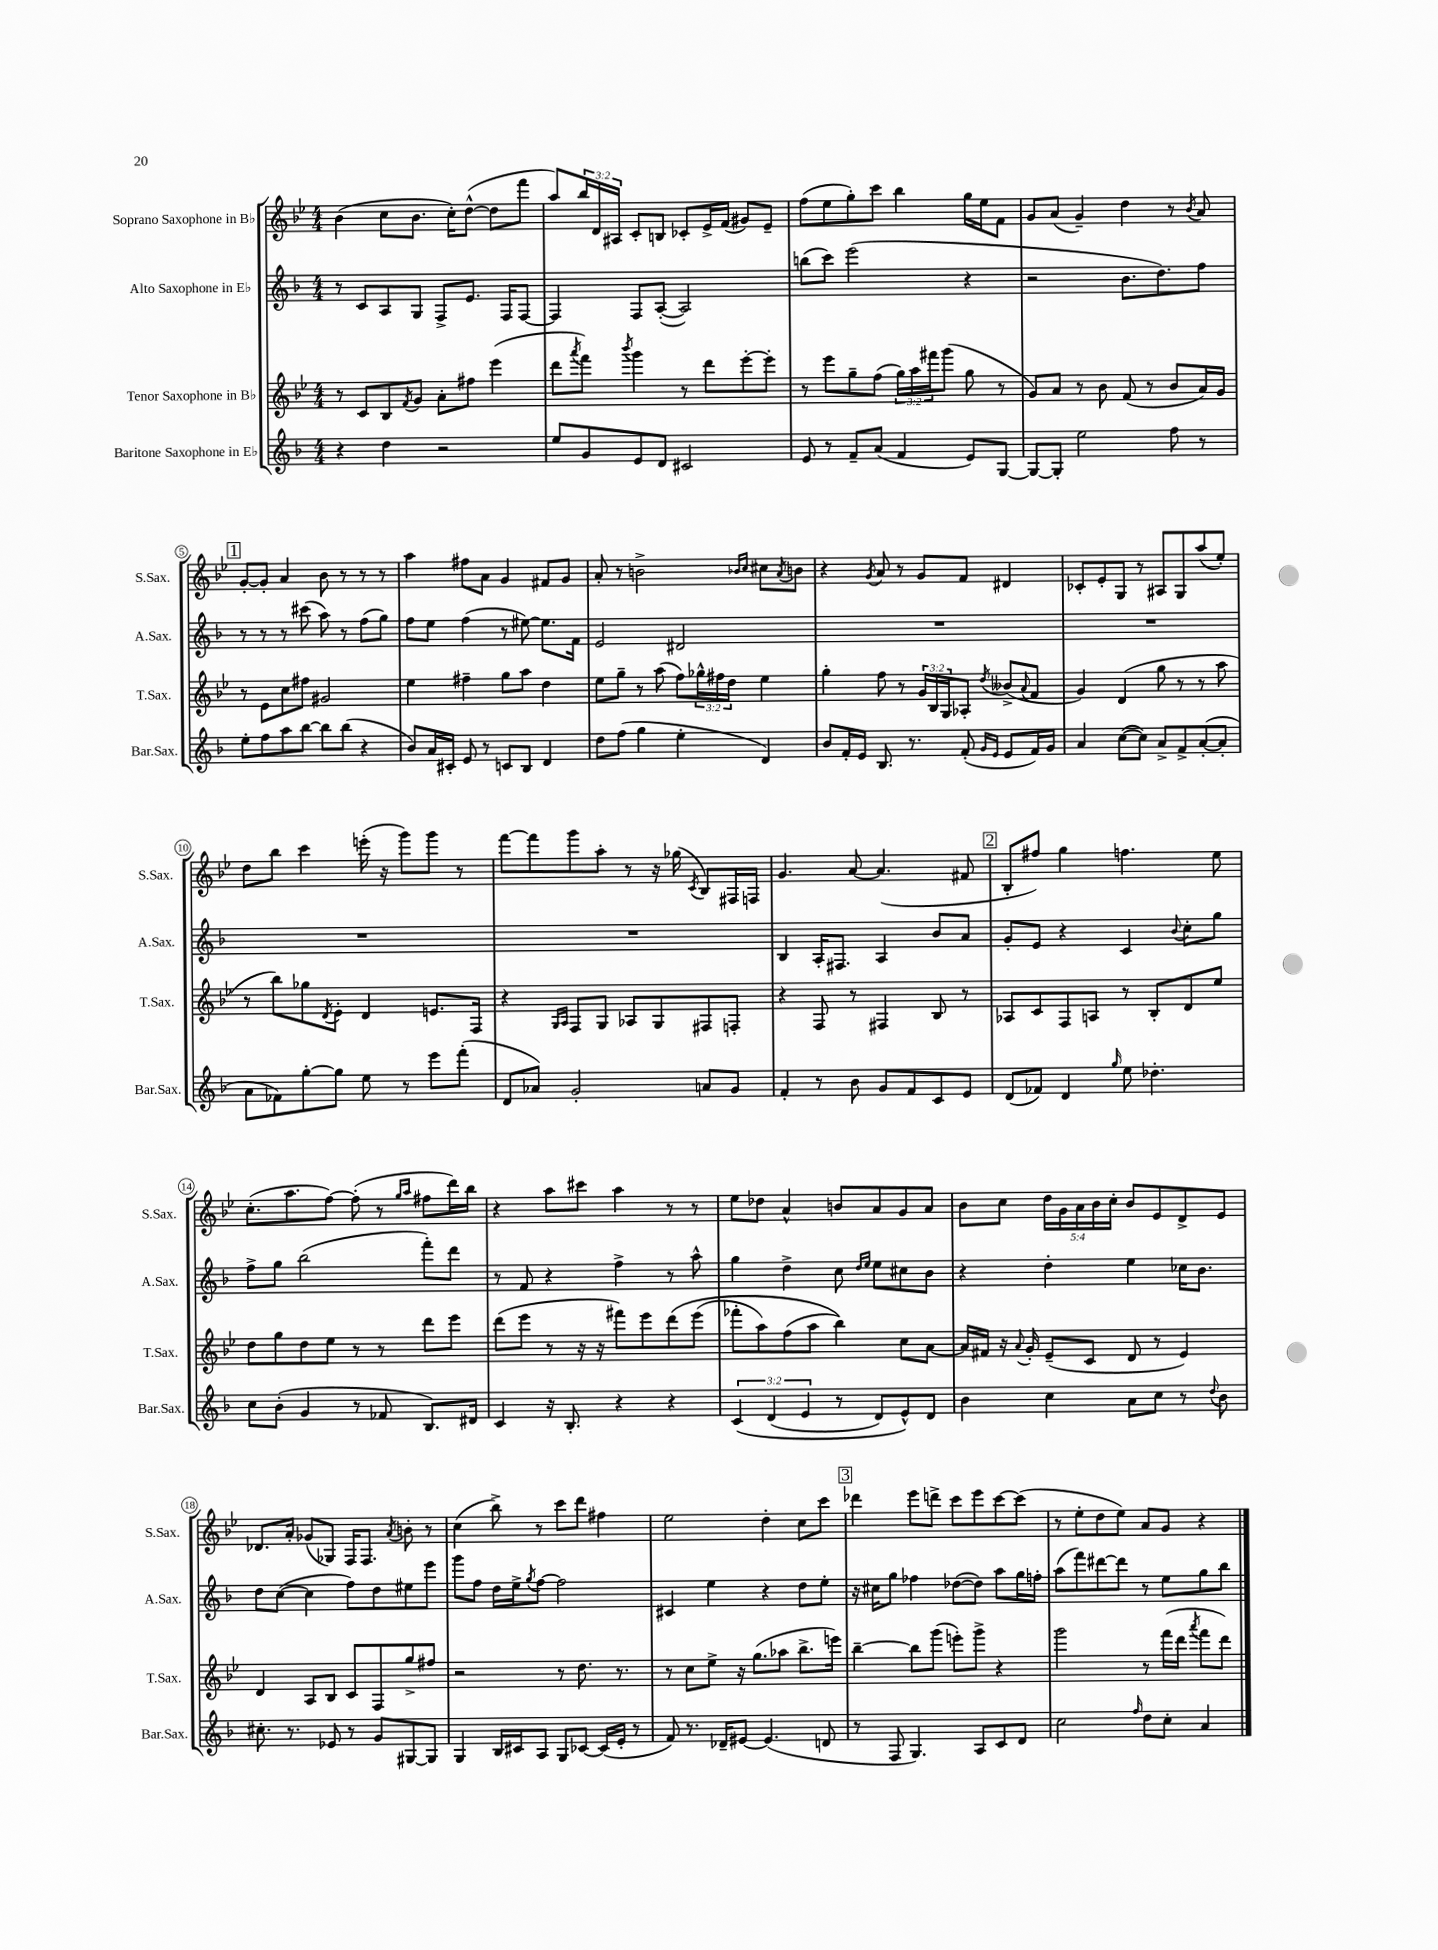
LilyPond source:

<<
\new StaffGroup <<
\new Staff = "s0" \with { instrumentName = "Soprano Saxophone in Bb" shortInstrumentName = "S.Sax." } {
    \clef treble \key bes \major \numericTimeSignature \time 4/4 \override Staff.TupletNumber.text = #tuplet-number::calc-fraction-text
    bes'4( c''8 bes'8. c''16-.) d''8~-^( d''8 f'''8 |
    a''8) \tuplet 3/2 { bes''16 d'16 ais16 } c'8-. b8 ces'8-. ees'16-> f'16( gis'8) ees'8-- |
    f''8( ees''8 g''8-.) c'''8 bes''4 g''16 ees''16 f'8 |
    g'8 a'8( g'4--) d''4 r8 \acciaccatura { bes'8 } a'8 |
    \mark \markup { \box "1" } g'8~-. g'8-. a'4 bes'8 r8 r8 r8 |
    a''4 fis''8 a'8 g'4 fis'8 g'8 |
    a'8-. r8 b'2-> \grace { bes'16 c''16 } cis''8 \acciaccatura { a'8 } b'8 |
    r4 \acciaccatura { g'8 } a'8 r8 g'8 f'8 dis'4 |
    ces'8-. ees'8-. g8 r8 ais8 g8 a''8( ees''8-.) |
    d''8 bes''8 c'''4 e'''16-.( r16 g'''8) g'''8 r8 |
    f'''8~ f'''8 g'''8 a''8-. r8 r16 ges''16( \acciaccatura { c'8 } bes8) fis16 f16 |
    g'4. a'8~ a'4.( fis'8 |
    \mark \markup { \box "2" } bes8-. fis''8) g''4 f''4. ees''8 |
    c''8.-.( a''8. f''8~) f''8-.( r8 \grace { g''16 a''16 } fis''8 d'''16) bes''16 |
    r4 a''8 cis'''8 a''4 r8 r8 |
    ees''8 des''8 a'4-^ b'8 a'8 g'8 a'8 |
    bes'8 c''8 \tuplet 5/4 { d''16 g'16 a'16 bes'16 c''16-. } bes'8 ees'8 d'8-> ees'8 |
    des'8. a'16-. ges'8( ges8) f16 f8. \acciaccatura { a'8 } b'8-. r8 |
    c''4( bes''8->) r8 c'''8 d'''8 fis''4 |
    ees''2 d''4-. c''8 c'''8 |
    \mark \markup { \box "3" } des'''4 ees'''8 d'''8-> c'''8 ees'''8 c'''8~ c'''8( |
    r8 ees''8-. d''8 ees''8) a'8 g'8 r4 \bar "|." |
}
\new Staff = "s1" \with { instrumentName = "Alto Saxophone in Eb" shortInstrumentName = "A.Sax." } {
    \clef treble \key f \major \numericTimeSignature \time 4/4
    r8 c'8 a8 g8 f8-> e'8. f16 f8~ |
    f4 f8 a8~-.( a2) |
    b''8( c'''8) e'''2( r4 |
    r2 bes'8. d''8.) f''8 |
    \mark \markup { \box "1" } r8 r8 r8 cis'''8( a''8) r8 f''8( g''8) |
    f''8 e''8 f''4( r8 eis''8~) eis''8. f'16 |
    e'2 dis'2 |
    R1 |
    R1 |
    R1 |
    R1 |
    bes4 a16-. fis8. a4 bes'8 a'8 |
    \mark \markup { \box "2" } g'8-. e'8 r4 c'4 \appoggiatura { bes'8 } c''8-. g''8 |
    f''8-> g''8 bes''2( f'''8-.) d'''8 |
    r8 f'8 r4 f''4-> r8 a''8-^ |
    g''4 d''4-> c''8 \grace { d''16 e''16 } e''8 cis''8 bes'8 |
    r4 d''4-. e''4 ces''16 bes'8. |
    d''8 c''8~( c''4 f''8) d''8 eis''8 e'''8 |
    g'''8 f''8 d''16 e''16-> \acciaccatura { g''8 } f''8~ f''2 |
    cis'4 e''4 r4 d''8 e''8-. |
    \mark \markup { \box "3" } r16 cis''16 g''8 fes''4 des''8~( des''8) a''8 g''16 f''16-. |
    a''8( f'''8) dis'''8~ dis'''8 r8 e''8 g''8 bes''8 \bar "|." |
}
\new Staff = "s2" \with { instrumentName = "Tenor Saxophone in Bb" shortInstrumentName = "T.Sax." } {
    \clef treble \key bes \major \numericTimeSignature \time 4/4 \override Staff.TupletNumber.text = #tuplet-number::calc-fraction-text
    r8 c'8 bes8 \acciaccatura { f'8 } g'8 a'8-. fis''8 ees'''4( |
    d'''8 \acciaccatura { a'''8 } f'''8) \acciaccatura { bes'''8 } g'''4 r8 d'''8 ees'''8~-. ees'''8-. |
    r8 ees'''8 g''8-- f''8( \tuplet 3/2 { g''16) a''16 fis'''16 } g'''8( g''8 r8 |
    g'8) a'8 r8 bes'8 f'8( r8 bes'8 a'16) g'16 |
    \mark \markup { \box "1" } r8 ees'8 c''8 fis''8 gis'2 |
    ees''4 fis''4-- g''8 a''8 d''4 |
    ees''8 g''8-- r8 a''8( f''8) \tuplet 3/2 { ges''16-^ fis''16 d''16 } ees''4 |
    g''4-. f''8 r8 \tuplet 3/2 { g'16 bes16 g16 } aes8-. \acciaccatura { d''8 } beses'8->( \appoggiatura { a'8 } f'8 |
    g'4) d'4( g''8 r8 r8 a''8 |
    r8 bes''8) ges''8 \acciaccatura { d'8 } ees'8-. d'4 e'8. f16 |
    r4 \grace { g16 a16 } f8 g8 aes8 g8 fis8 f8-. |
    r4 f8 r8 fis4 bes8 r8 |
    \mark \markup { \box "2" } aes8 c'8 f8 a8 r8 bes8-. d'8 ees''8 |
    d''8 g''8 d''8 ees''8 r8 r8 d'''8 ees'''8 |
    d'''8( ees'''8 r8 r16 r16 fis'''8) ees'''8 d'''8\( ees'''8( |
    fes'''8-. a''8) f''8( a''8 bes''4)\) c''8 a'8~ |
    a'16 fis'16 r16 \appoggiatura { a'8 } g'16-. ees'8--( c'8 d'8 r8 ees'4) |
    d'4 a8 bes8 c'8 f8 g''8-> fis''8 |
    r2 r8 d''8. r8. |
    r8 c''8 ees''8-> r16 g''8.( aes''8 bes''8.-> e'''16) |
    \mark \markup { \box "3" } bes''4~-- bes''8 g'''8( e'''8-.) g'''8-> r4 |
    g'''2 r8 f'''16( d'''16 \acciaccatura { a'''8 } f'''8 d'''8) \bar "|." |
}
\new Staff = "s3" \with { instrumentName = "Baritone Saxophone in Eb" shortInstrumentName = "Bar.Sax." } {
    \clef treble \key f \major \numericTimeSignature \time 4/4 \override Staff.TupletNumber.text = #tuplet-number::calc-fraction-text
    r4 d''4 r2 |
    e''8 g'8 e'8 d'8 cis'2 |
    e'8 r8 f'8-- a'8( f'4 e'8) g8~ |
    g8~ g8-. e''2 f''8 r8 |
    \mark \markup { \box "1" } e''8-. f''8 a''8 bes''8~ bes''8 bes''8( r4 |
    bes'8) a'16 cis'16-. e'8 r8 c'8 bes8 d'4 |
    d''8 f''8( g''4 e''4-. d'4) |
    bes'8 f'16-. e'16 bes8. r8. f'8-.( \grace { g'16 e'16 } e'8 f'16) g'16 |
    a'4 c''8~( c''8) a'8-> f'8-> a'8~-.( a'8-. |
    a'8 fes'8) g''8~-. g''8 e''8 r8 e'''8 f'''8-.( |
    d'8 aes'8) g'2-. a'8 g'8 |
    f'4-. r8 bes'8 g'8 f'8 c'8 e'8 |
    \mark \markup { \box "2" } d'8( fes'8) d'4 \grace { g''16 } e''8 des''4.-. |
    c''8 bes'8-.( g'4 r8 fes'8 bes8.) dis'16 |
    c'4 r16 bes8.-. r4 r4 |
    \tuplet 3/2 { c'4\( d'4( e'4 } r8 d'8) e'8-^\) d'8 |
    bes'4 c''4 a'8 c''8 r8 \appoggiatura { d''8 } bes'8 |
    cis''8.-. r8. ees'8 r8 g'8 gis8~ gis8 |
    g4 bes16 cis'16 a8 g8 ces'8~ ces'16( e'16-. r8 |
    f'8) r8. des'16-- eis'8~ eis'4.( d'8 |
    \mark \markup { \box "3" } r8 f8 g4.) a8 c'8 d'8 |
    c''2 \grace { f''16 } d''8 c''8-. a'4 \bar "|." |
}
>>
>>
\layout { \context { \Score \override BarNumber.stencil = #(make-stencil-circler 0.1 0.3 ly:text-interface::print) } }
